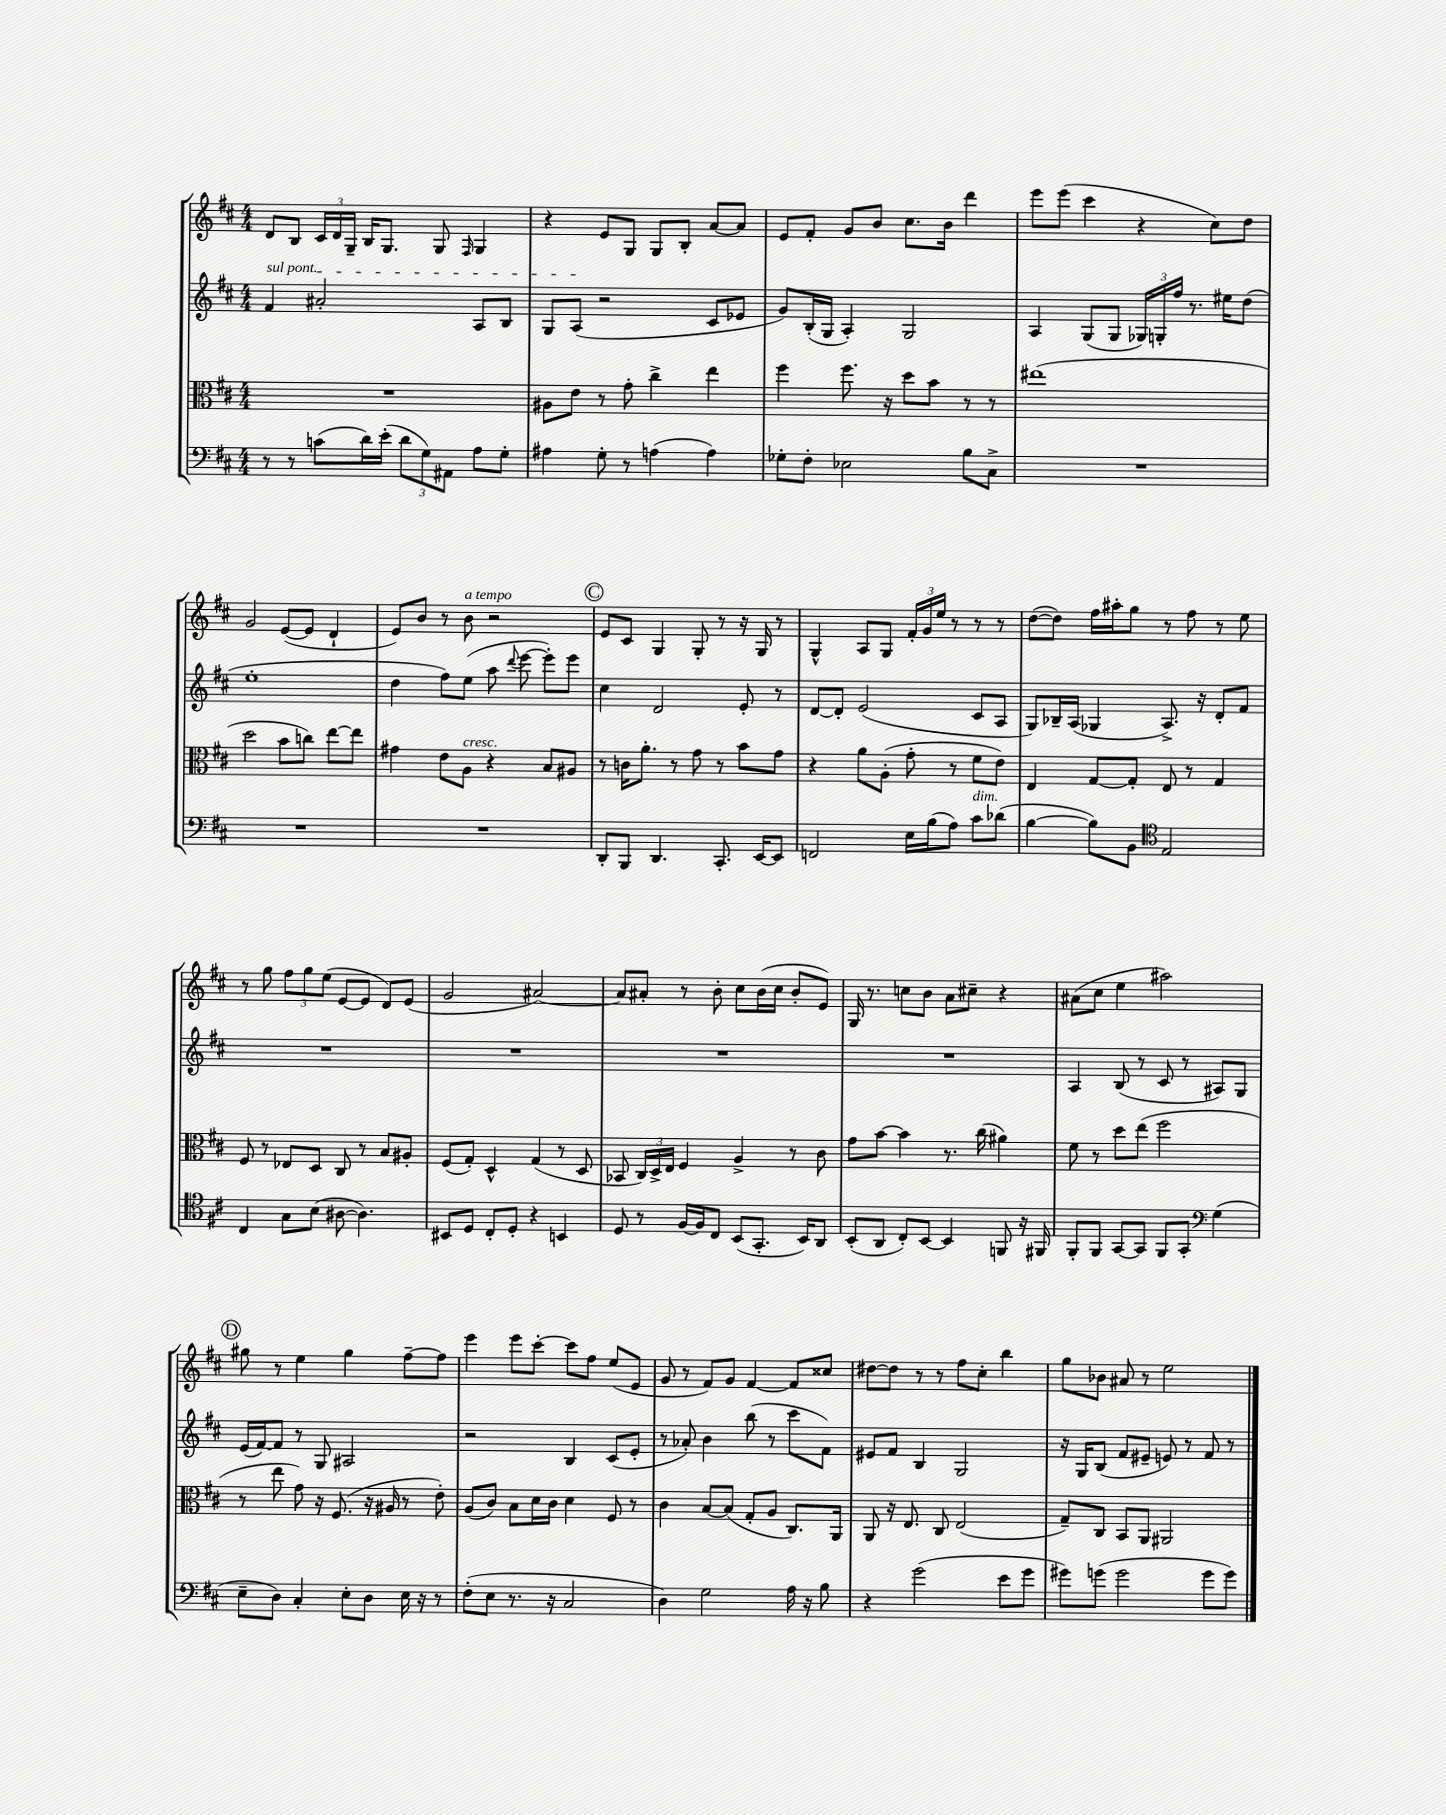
<<
\new StaffGroup <<
\new Staff = "s0" {
    \clef treble \key d \major \numericTimeSignature \time 4/4
    \autoBeamOff d'8[ b8] \tuplet 3/2 { cis'16[ d'16 g16]-- } b16[ g8.] g8 \grace { fis16 } g4 |
    r4 e'8[ g8] g8[ b8]-. a'8[~ a'8] |
    e'8[ fis'8]-. g'8[ b'8] cis''8.[ b'16] d'''4 |
    e'''8[ e'''8]( cis'''4 r4 cis''8[) d''8] |
    g'2 e'8[~( e'8] d'4-! |
    e'8[) b'8] r8 b'8^\markup { \italic "a tempo" } r2 |
    \mark \markup { \circle "C" } e'8[ cis'8] g4 g8-. r8 r16 g16 r8 |
    g4-^ a8[ g8] \tuplet 3/2 { fis'16[-. g'16 e''16] } r8 r8 r8 |
    d''8[~( d''8]) fis''16[ ais''16-. g''8] r8 fis''8 r8 e''8 |
    r8 g''8 \tuplet 3/2 { fis''8[ g''8 e''8]( } e'8[~ e'8] d'8[) e'8]( |
    g'2 ais'2~) |
    ais'8[ ais'8]-. r8 b'8-. cis''8[ b'16( cis''16] b'8[-. e'8]) |
    g16 r8. c''8[ b'8] a'8[ cis''8]-- r4 |
    ais'8[( cis''8] e''4 ais''2) |
    \mark \markup { \circle "D" } gis''8 r8 e''4 gis''4 fis''8[~-- fis''8] |
    e'''4 e'''8[ cis'''8]~-. cis'''8[ fis''8] e''8[( e'8] |
    g'8 r8 fis'8[) g'8] fis'4~ fis'8[ cisis''8] |
    dis''8[~ dis''8] r8 r8 fis''8[ cis''8]-. b''4 |
    g''8[ bes'8] ais'8 r8 e''2 \bar "|." |
}
\new Staff = "s1" {
    \clef treble \key d \major \numericTimeSignature \time 4/4
    \autoBeamOff \once \override TextSpanner.bound-details.left.text = \markup { \italic "sul pont." } fis'4\startTextSpan ais'2-. a8[ b8] |
    g8[ a8]\stopTextSpan( r2 cis'8[ ees'8] |
    g'8[) b16-.( g16] a4-.) g2 |
    a4 g8[( g8] \tuplet 3/2 { ges16[) g16-. fis''16] } r8. eis''16[ d''8]( |
    e''1-. |
    d''4 fis''8[) e''8]( a''8 \appoggiatura { d'''8 } e'''8~ e'''8[-.) e'''8] |
    \mark \markup { \circle "C" } cis''4 d'2 e'8-. r8 |
    d'8[~ d'8]-. e'2( cis'8[ a8] |
    g8[) bes16-- a16]( ges4 a8.->) r16 d'8[-. fis'8] |
    R1 |
    R1 |
    R1 |
    R1 |
    a4 b8( r8 cis'8 r8 ais8[) g8] |
    \mark \markup { \circle "D" } e'16[( fis'16~) fis'8] r8 g8 ais2 |
    r2 b4 cis'8[( e'8]-. |
    r8 aes'8-.) b'4 b''8( r8 cis'''8[ fis'8]) |
    eis'8[ fis'8] b4 g2 |
    r16 g16[ b8]( fis'8[ eis'8]-- e'8) r8 fis'8 r8 \bar "|." |
}
\new Staff = "s2" {
    \clef alto \key d \major \numericTimeSignature \time 4/4
    \autoBeamOff R1 |
    ais8[ e'8] r8 g'8-. cis''4-> e''4 |
    fis''4 fis''8. r16 d''8[ b'8] r8 r8 |
    eis''1( |
    d''2 b'8[ c''8]) e''8[~ e''8] |
    gis'4 e'8[ a8]^\markup { \italic "cresc." } r4 b8[ ais8] |
    \mark \markup { \circle "C" } r8 c'16[ a'8.]-. r8 g'8 r8 b'8[ g'8] |
    r4 a'8[ a8]-.( g'8-. r8 fis'8[ e'8]) |
    e4 g8[~ g8]-. e8 r8 g4 |
    fis8 r8 ees8[ d8] cis8 r8 b8[ ais8]-. |
    fis8[( g8]-.) d4-^ g4( r8 d8 |
    bes,8 \tuplet 3/2 { cis16[) d16-> e16] } fis4 a4-> r8 cis'8 |
    g'8[ b'8]~ b'4 r8. cis''16( ais'4) |
    fis'8 r8 d''8[ e''8]( fis''2 |
    \mark \markup { \circle "D" } r8 e''8 g'8) r16 fis8.( r16 ais16 r8 e'8-.) |
    a8[( cis'8]) b8[ d'16 cis'16] d'4 fis8 r8 |
    cis'4 b8[~ b8]( g8[-. a8] cis8.[) a,16] |
    a,8 r16 e8. cis8 e2( |
    g8[--) cis8] b,8[ a,8] ais,2 \bar "|." |
}
\new Staff = "s3" {
    \clef bass \key d \major \numericTimeSignature \time 4/4
    \autoBeamOff r8 r8 c'8[( d'16) e'16]-.( \tuplet 3/2 { d'8[ g8) ais,8] } a8[ g8]-. |
    ais4 g8-. r8 a4( a4) |
    ges8[-. fis8]-. ees2 b8[ cis8]-> |
    R1 |
    R1 |
    R1 |
    \mark \markup { \circle "C" } d,8[-. b,,8] d,4. cis,8.-. e,16[~ e,8] |
    f,2 e16[ b16( a8]) cis'8[^\markup { \italic "dim." } des'8]( |
    b4~ b8[) b,8] \clef tenor e2 |
    cis4 g8[ b8]( ais8~ ais4.) |
    bis,8[ d8] cis8[-. d8]-. r4 b,4 |
    d8 r8 fis16[~ fis16 cis8] b,8[( g,8.]-. b,16[) a,8] |
    b,8[-.( a,8] cis8[-.) b,8]~ b,4 f,8 r16 fis,16 |
    fis,8[-. fis,8] g,8[~ g,8] fis,8[ g,8]-. \clef bass g4( |
    \mark \markup { \circle "D" } e8[-- d8]) cis4-. e8[-. d8] e16 r16 r8 |
    fis8[-.( e8] r8. r16 cis2 |
    d4) g2 a16 r16 b8 |
    r4 g'2( e'8[ g'8] |
    gis'8[) g'8]( g'2 g'8[ g'8]) \bar "|." |
}
>>
>>
\layout { \context { \Score \remove "Bar_number_engraver" } }
